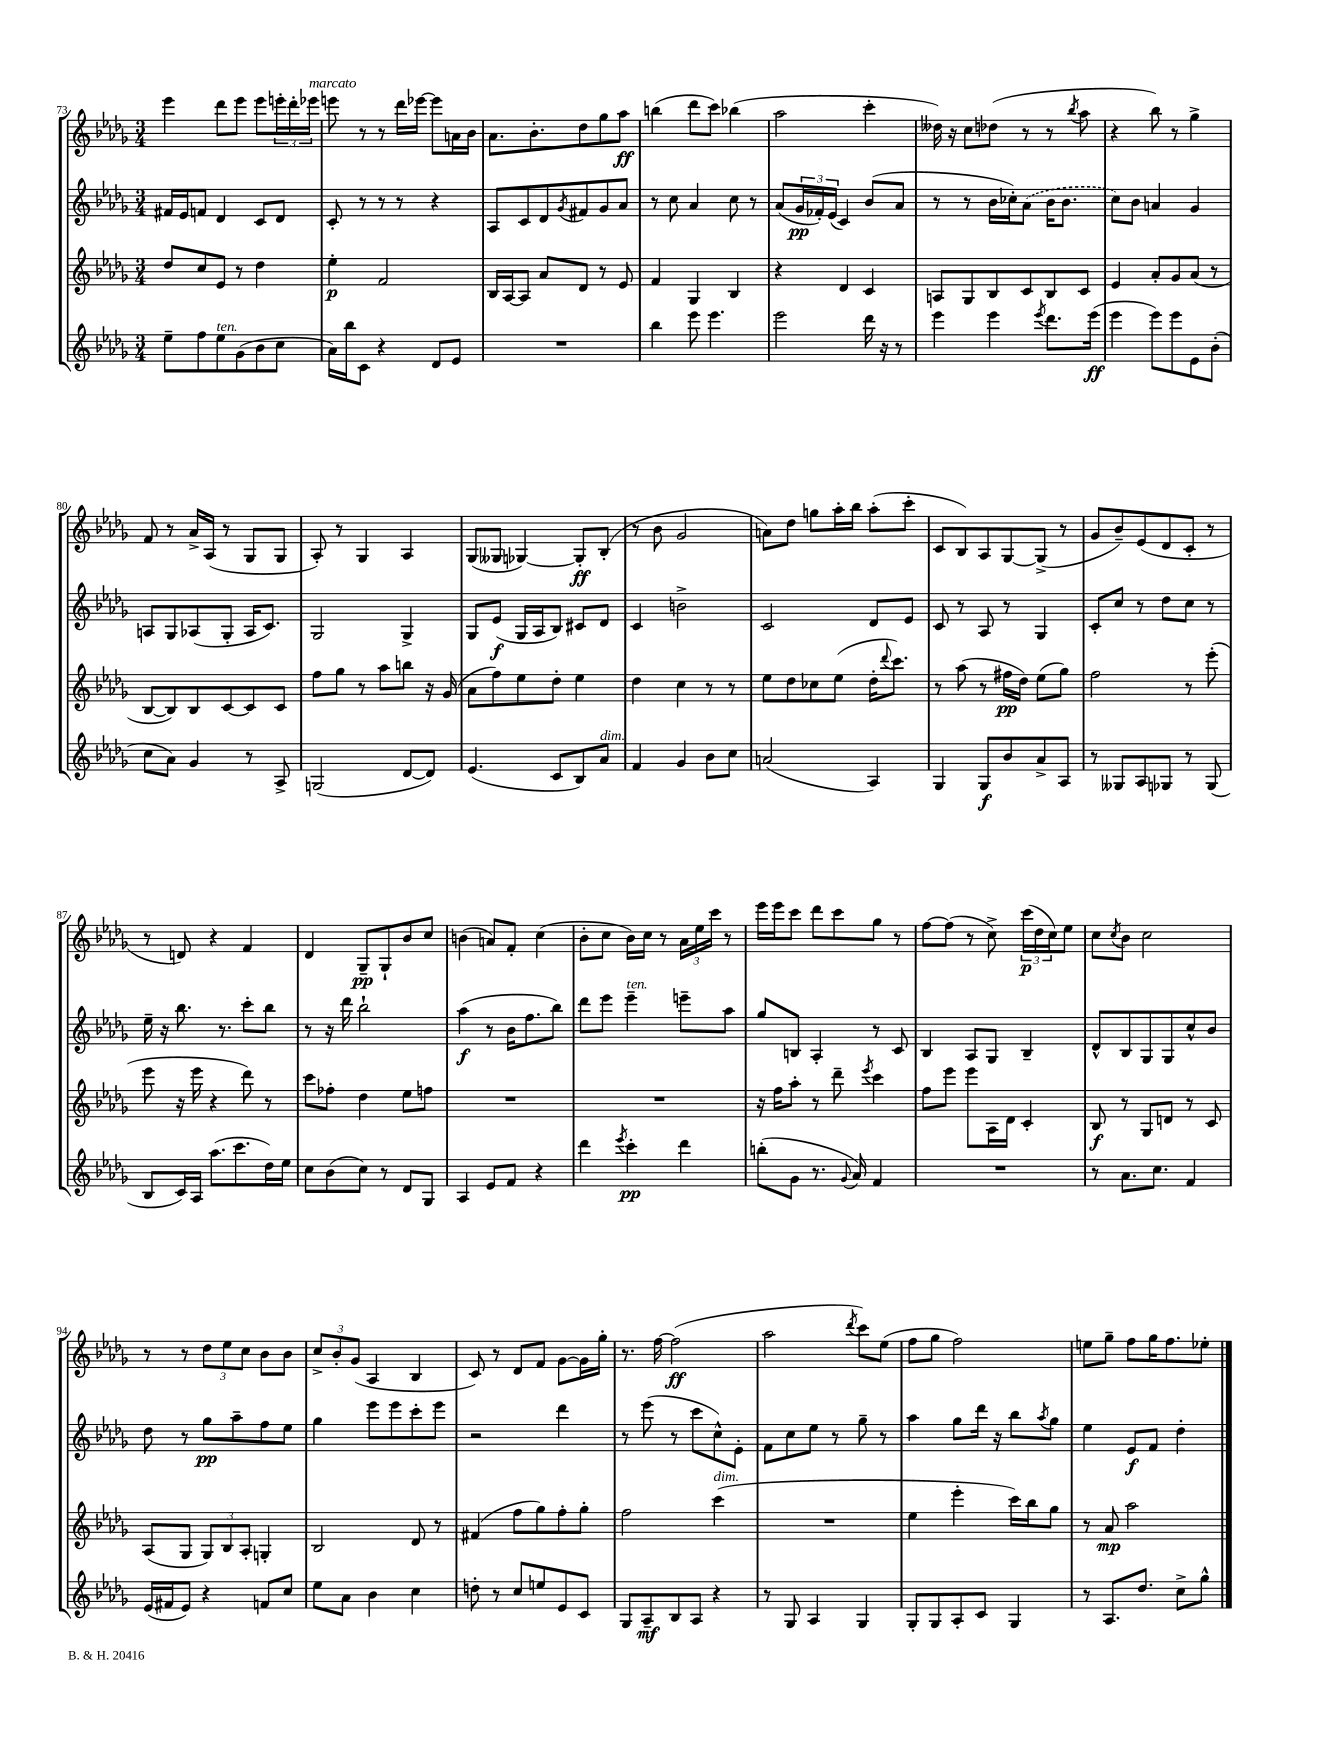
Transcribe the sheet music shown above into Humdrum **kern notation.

**kern	**dynam	**kern	**dynam	**kern	**dynam	**kern	**dynam
*part4	*part4	*part3	*part3	*part2	*part2	*part1	*part1
*staff4	*staff4	*staff3	*staff3	*staff2	*staff2	*staff1	*staff1
*clefG2	*	*clefG2	*	*clefG2	*	*clefG2	*
*k[b-e-a-d-g-]	*	*k[b-e-a-d-g-]	*	*k[b-e-a-d-g-]	*	*k[b-e-a-d-g-]	*
*M3/4	*	*M3/4	*	*M3/4	*	*M3/4	*
=73	=73	=73	=73	=73	=73	=73	=73
8ee-~\L	.	8dd-/L	.	16f#X/LL	.	4eee-\	.
.	.	.	.	16e-/J	.	.	.
8ff\	.	8cc/	.	8fn/J	.	.	.
!LO:TX:a:i:t=ten.	!	!	!	!	!	!	!
8ee-\	.	8e-/J	.	4d-/	.	8ddd-\L	.
(8g-\	.	8r	.	.	.	8eee-\J	.
8b-\	.	4dd-\	.	8c/L	.	8eee-\L	.
8cc\J	.	.	.	8d-/J	.	24eeen'\L	.
.	.	.	.	.	.	24ddd-'\	.
!	!	!	!	!	!	!LO:TX:a:i:t=marcato	!
.	.	.	.	.	.	24eee-X\JJ	.
=74	=74	=74	=74	=74	=74	=74	=74
16a-\LL)	.	4ee-'\	p	8c'/	.	8eeen\	.
16bb-\J	.	.	.	.	.	.	.
8c\J	.	.	.	8r	.	8r	.
4r	.	2f/	.	8r	.	8r	.
.	.	.	.	8r	.	16ddd-\LL	.
.	.	.	.	.	.	[16eee-X\JJ	.
8d-/L	.	.	.	4r	.	8eee-\L]	.
8e-/J	.	.	.	.	.	16an\L	.
.	.	.	.	.	.	16b-\JJ	.
=75	=75	=75	=75	=75	=75	=75	=75
2.r	.	16B-/LL	.	8A-/L	.	8.a-\L	.
.	.	[16A-/J	.	.	.	.	.
.	.	8A-/J]	.	8c/	.	.	.
.	.	.	.	.	.	8.b-'\	.
.	.	8a-/L	.	8d-/	.	.	.
.	.	.	.	8qg-/	.	.	.
.	.	8d-/J	.	8f#X/	.	8dd-\	.
.	.	8r	.	8g-/	.	8gg-\	.
.	.	8e-/	.	8a-/J	.	8aa-\J	ff
=76	=76	=76	=76	=76	=76	=76	=76
4bb-\	.	4f/	.	8r	.	(4bbn\	.
.	.	.	.	8cc\	.	.	.
8eee-\	.	4G-/	.	4a-/	.	8ddd-\L	.
4.eee-\	.	.	.	.	.	8ccc\J)	.
.	.	4B-/	.	8cc\	.	(4bb-X\	.
.	.	.	.	8r	.	.	.
=77	=77	=77	=77	=77	=77	=77	=77
2eee-\	.	4r	.	(8a-/L	.	2aa-\	.
.	.	.	.	24g-/L	pp	.	.
.	.	.	.	24f-X'/)	.	.	.
.	.	.	.	(24e-/JJ	.	.	.
.	.	4d-/	.	4c/)	.	.	.
16ddd-\	.	4c/	.	(8b-/L	.	4ccc'\	.
16r	.	.	.	.	.	.	.
8r	.	.	.	8a-/J	.	.	.
=78	=78	=78	=78	=78	=78	=78	=78
4eee-\	.	8An/L	.	8r	.	16dd--X\)	.
.	.	.	.	.	.	16r	.
.	.	8G-/	.	8r	.	8cc\L	.
4eee-\	.	8B-/	.	16b-\LL	.	(8dd-X\J	.
.	.	.	.	16cc-X'\J)	.	.	.
.	.	8c/	.	(8a-\J	.	8r	.
8qeee-/	.	.	.	.	.	.	.
8.ddd-\L	.	8B-/	.	16b-\KL	.	8r	.
.	.	.	.	8.b-\J	.	.	.
.	.	.	.	.	.	8qbb-/	.
.	.	8c/J	.	.	.	8aa-\	.
(16eee-\Jk	ff	.	.	.	.	.	.
=79	=79	=79	=79	=79	=79	=79	=79
4eee-\	.	4e-/	.	8cc\L)	.	4r	.
.	.	.	.	8b-\J	.	.	.
8eee-\L)	.	8a-'/L	.	4an/	.	8bb-\)	.
8eee-\	.	8g-/	.	.	.	8r	.
8e-\	.	(8a-/J	.	4g-/	.	4gg-^\	.
(8b-'\J	.	8r	.	.	.	.	.
!!LO:LB:g=z
=80	=80	=80	=80	=80	=80	=80	=80
8cc\L	.	[8B-/L	.	8An/L	.	8f/	.
8a-\J)	.	8B-/])	.	8G-/	.	8r	.
4g-/	.	8B-/	.	(8A-X/	.	16a-^/LL	.
.	.	.	.	.	.	(16A-/JJ	.
.	.	[8c/	.	8G-'/J	.	8r	.
8r	.	8c/]	.	16A-/KL	.	8G-/L	.
.	.	.	.	8.c/J)	.	.	.
8A-^/	.	8c/J	.	.	.	8G-/J	.
=81	=81	=81	=81	=81	=81	=81	=81
(2Gn/	.	8ff\L	.	2G-/	.	8A-'/)	.
.	.	8gg-\J	.	.	.	8r	.
.	.	8r	.	.	.	4G-/	.
.	.	8aa-\L	.	.	.	.	.
[8d-/L	.	8bbn\J	.	4G-^/	.	4A-/	.
8d-/J])	.	16r	.	.	.	.	.
.	.	(16g-/	.	.	.	.	.
=82	=82	=82	=82	=82	=82	=82	=82
(4.e-/	.	8a-\L	.	8G-/L	.	(8G-/L	.
.	.	8ff\)	.	(8e-/J	f	8G--X/J	.
.	.	8ee-\	.	16G-/LL	.	[4G-X/)	.
.	.	.	.	16A-/J	.	.	.
8c/L	.	8dd-'\J	.	8B-/J)	.	.	.
8B-/)	.	4ee-\	.	8c#X/L	.	8G-'/L]	ff
!LO:TX:a:i:t=dim.	!	!	!	!	!	!	!
8a-/J	.	.	.	8d-/J	.	(8B-'/J	.
=83	=83	=83	=83	=83	=83	=83	=83
4f/	.	4dd-\	.	4c/	.	8r	.
.	.	.	.	.	.	8b-\	.
4g-/	.	4cc\	.	2bn^\	.	2g-/	.
8b-\L	.	8r	.	.	.	.	.
8cc\J	.	8r	.	.	.	.	.
=84	=84	=84	=84	=84	=84	=84	=84
(2an/	.	8ee-\L	.	2c/	.	8an\L)	.
.	.	8dd-\	.	.	.	8dd-\J	.
.	.	8cc-X\	.	.	.	8ggn\L	.
.	.	(8ee-\J	.	.	.	16aa-'\L	.
.	.	.	.	.	.	16bb-\JJ	.
4A-/)	.	16dd-'\KL	.	8d-/L	.	(8aa-'\L	.
.	.	8qqddd-/	.	.	.	.	.
.	.	8.ccc\J)	.	.	.	.	.
.	.	.	.	8e-/J	.	8ccc'\J	.
=85	=85	=85	=85	=85	=85	=85	=85
4G-/	.	8r	.	8c/	.	8c/L	.
.	.	(8aa-\	.	8r	.	8B-/)	.
8G-/L	f	8r	.	8A-/	.	8A-/	.
8b-/	.	16ff#X\LL	pp	8r	.	[8G-/	.
.	.	16dd-\JJ)	.	.	.	.	.
8a-^/	.	(8ee-\L	.	4G-/	.	(8G-^/J]	.
8A-/J	.	8gg-\J)	.	.	.	8r	.
=86	=86	=86	=86	=86	=86	=86	=86
8r	.	2ff\	.	8c'/L	.	8g-/L	.
8G--X/L	.	.	.	8cc/J	.	8b-~/)	.
8A-/	.	.	.	8r	.	(8e-/	.
8G-X/J	.	.	.	8dd-\L	.	8d-/	.
8r	.	8r	.	8cc\J	.	8c'/J	.
(8G-/	.	(8eee-'\	.	8r	.	8r	.
!!LO:LB:g=z
=87	=87	=87	=87	=87	=87	=87	=87
8B-/L	.	8eee-\	.	16ee-~\	.	8r	.
.	.	.	.	16r	.	.	.
16c/L)	.	16r	.	8.bb-\	.	8dn/)	.
16A-/JJ	.	16eee-\	.	.	.	.	.
(8.aa-\L	.	4r	.	.	.	4r	.
.	.	.	.	8.r	.	.	.
8.ccc\	.	.	.	.	.	.	.
.	.	8ddd-\)	.	8ccc'\L	.	4f/	.
16dd-\L)	.	8r	.	8bb-\J	.	.	.
16ee-\JJ	.	.	.	.	.	.	.
=88	=88	=88	=88	=88	=88	=88	=88
8cc\L	.	8ccc\L	.	8r	.	4d-/	.
(8b-\	.	8ff-X'\J	.	16r	.	.	.
.	.	.	.	16ddd-\	.	.	.
8cc\J)	.	4dd-\	.	2bb-`\	.	8G-~/L	pp
8r	.	.	.	.	.	8G-`/	.
8d-/L	.	8ee-\L	.	.	.	8b-/	.
8G-/J	.	8ffn\J	.	.	.	8cc/J	.
=89	=89	=89	=89	=89	=89	=89	=89
4A-/	.	2.r	.	(4aa-\	f	(4bn\	.
8e-/L	.	.	.	8r	.	8an/L)	.
8f/J	.	.	.	16b-\KL	.	8f'/J	.
.	.	.	.	8.ff\	.	.	.
4r	.	.	.	.	.	(4cc\	.
.	.	.	.	8bb-\J)	.	.	.
=90	=90	=90	=90	=90	=90	=90	=90
4ddd-\	.	2.r	.	8ddd-\L	.	8b-'\L	.
.	.	.	.	8eee-\J	.	8cc\J	.
8qeee-/	.	.	.	.	.	.	.
!	!	!	!	!LO:TX:a:i:t=ten.	!	!	!
4ccc'\	pp	.	.	4eee-~\	.	16b-\LL)	.
.	.	.	.	.	.	16cc\JJ	.
.	.	.	.	.	.	8r	.
4ddd-\	.	.	.	8eeen~\L	.	24a-\LL	.
.	.	.	.	.	.	24ee-\	.
.	.	.	.	.	.	24ccc\JJ	.
.	.	.	.	8aa-\J	.	8r	.
=91	=91	=91	=91	=91	=91	=91	=91
(8bbn'\L	.	16r	.	8gg-/L	.	16eee-\LL	.
.	.	16ff\KL	.	.	.	16eee-\J	.
8g-\J	.	8aa-'\J	.	8Bn/J	.	8ccc\J	.
8.r	.	8r	.	4A-'/	.	8ddd-\L	.
.	.	8ddd-~\	.	.	.	8ccc\	.
8qqg-/	.	.	.	.	.	.	.
16a-/)	.	.	.	.	.	.	.
.	.	8qeee-/	.	.	.	.	.
4f/	.	4ccc\	.	8r	.	8gg-\J	.
.	.	.	.	8c/	.	8r	.
=92	=92	=92	=92	=92	=92	=92	=92
2.r	.	8ff\L	.	4B-/	.	[8ff\L	.
.	.	8eee-\J	.	.	.	(8ff\J]	.
.	.	8eee-\L	.	8A-/L	.	8r	.
.	.	16A-\L	.	8G-/J	.	8cc^\)	.
.	.	16d-\JJ	.	.	.	.	.
.	.	4c'/	.	4B-~/	.	(24ccc\LL	p
.	.	.	.	.	.	24dd-\	.
.	.	.	.	.	.	24cc\J)	.
.	.	.	.	.	.	8ee-\J	.
=93	=93	=93	=93	=93	=93	=93	=93
8r	.	8B-/	f	8d-^^/L	.	8cc\L	.
.	.	.	.	.	.	8qcc/	.
8.a-\L	.	8r	.	8B-/	.	8b-\J	.
.	.	8G-/L	.	8G-/	.	2cc\	.
8.cc\J	.	.	.	.	.	.	.
.	.	8dn/J	.	8G-/	.	.	.
4f/	.	8r	.	8cc^^/	.	.	.
.	.	8c/	.	8b-/J	.	.	.
!!LO:LB:g=z
=94	=94	=94	=94	=94	=94	=94	=94
(16e-/LL	.	(8A-/L	.	8dd-\	.	8r	.
16f#X/J	.	.	.	.	.	.	.
8e-/J)	.	8G-/J	.	8r	.	8r	.
4r	.	12G-/L)	.	8gg-\L	pp	12dd-\L	.
.	.	12B-/	.	.	.	12ee-\	.
.	.	.	.	8aa-~\	.	.	.
.	.	12A-'/J	.	.	.	12cc\J	.
8fn/L	.	4Gn'/	.	8ff\	.	8b-\L	.
8cc/J	.	.	.	8ee-\J	.	8b-\J	.
=95	=95	=95	=95	=95	=95	=95	=95
8ee-\L	.	2B-/	.	4gg-\	.	12cc^/L	.
.	.	.	.	.	.	12b-'/	.
8a-\J	.	.	.	.	.	.	.
.	.	.	.	.	.	(12g-/J	.
4b-\	.	.	.	8eee-\L	.	4A-/	.
.	.	.	.	8eee-\	.	.	.
4cc\	.	8d-/	.	8ccc'\	.	4B-/	.
.	.	8r	.	8eee-\J	.	.	.
=96	=96	=96	=96	=96	=96	=96	=96
8ddn'\	.	(4f#X/	.	2r	.	8c/)	.
8r	.	.	.	.	.	8r	.
8cc/L	.	8ff\L	.	.	.	8d-/L	.
8een/	.	8gg-\)	.	.	.	8f/J	.
8e-/	.	8ff'\	.	4ddd-\	.	[8g-\L	.
8c/J	.	8gg-'\J	.	.	.	16g-\L]	.
.	.	.	.	.	.	16gg-'\JJ	.
=97	=97	=97	=97	=97	=97	=97	=97
8G-/L	.	2ff\	.	8r	.	8.r	.
8A-~/	mf	.	.	(8eee-\	.	.	.
.	.	.	.	.	.	[16ff\	.
8B-/	.	.	.	8r	.	(2ff\]	ff
8A-/J	.	.	.	8ccc\L	.	.	.
!	!	!LO:TX:a:i:t=dim.	!	!	!	!	!
4r	.	(4ccc\	.	8cc^^\)	.	.	.
.	.	.	.	8e-'\J	.	.	.
=98	=98	=98	=98	=98	=98	=98	=98
8r	.	2.r	.	8f\L	.	2aa-\	.
8G-/	.	.	.	8cc\	.	.	.
4A-/	.	.	.	8ee-\J	.	.	.
.	.	.	.	8r	.	.	.
.	.	.	.	.	.	8qddd-/	.
4G-/	.	.	.	8gg-~\	.	8ccc\L)	.
.	.	.	.	8r	.	(8ee-\J	.
=99	=99	=99	=99	=99	=99	=99	=99
8G-'/L	.	4ee-\	.	4aa-\	.	8ff\L	.
8G-/	.	.	.	.	.	8gg-\J	.
8A-'/	.	4eee-'\	.	8gg-\L	.	2ff\)	.
8c/J	.	.	.	16ddd-\Jk	.	.	.
.	.	.	.	16r	.	.	.
4G-/	.	16ccc\LL)	.	8bb-\L	.	.	.
.	.	16bb-\J	.	.	.	.	.
.	.	.	.	8qaa-/	.	.	.
.	.	8gg-\J	.	8gg-\J	.	.	.
=100	=100	=100	=100	=100	=100	=100	=100
8r	.	8r	.	4ee-\	.	8een\L	.
8.A-/L	.	8a-/	mp	.	.	8gg-~\J	.
.	.	2aa-\	.	8e-/L	f	8ff\L	.
8.dd-/J	.	.	.	.	.	.	.
.	.	.	.	8f/J	.	16gg-\K	.
.	.	.	.	.	.	8.ff\	.
8cc^\L	.	.	.	4dd-'\	.	.	.
8gg-^^\J	.	.	.	.	.	8ee-X'\J	.
==	==	==	==	==	==	==	==
*-	*-	*-	*-	*-	*-	*-	*-
